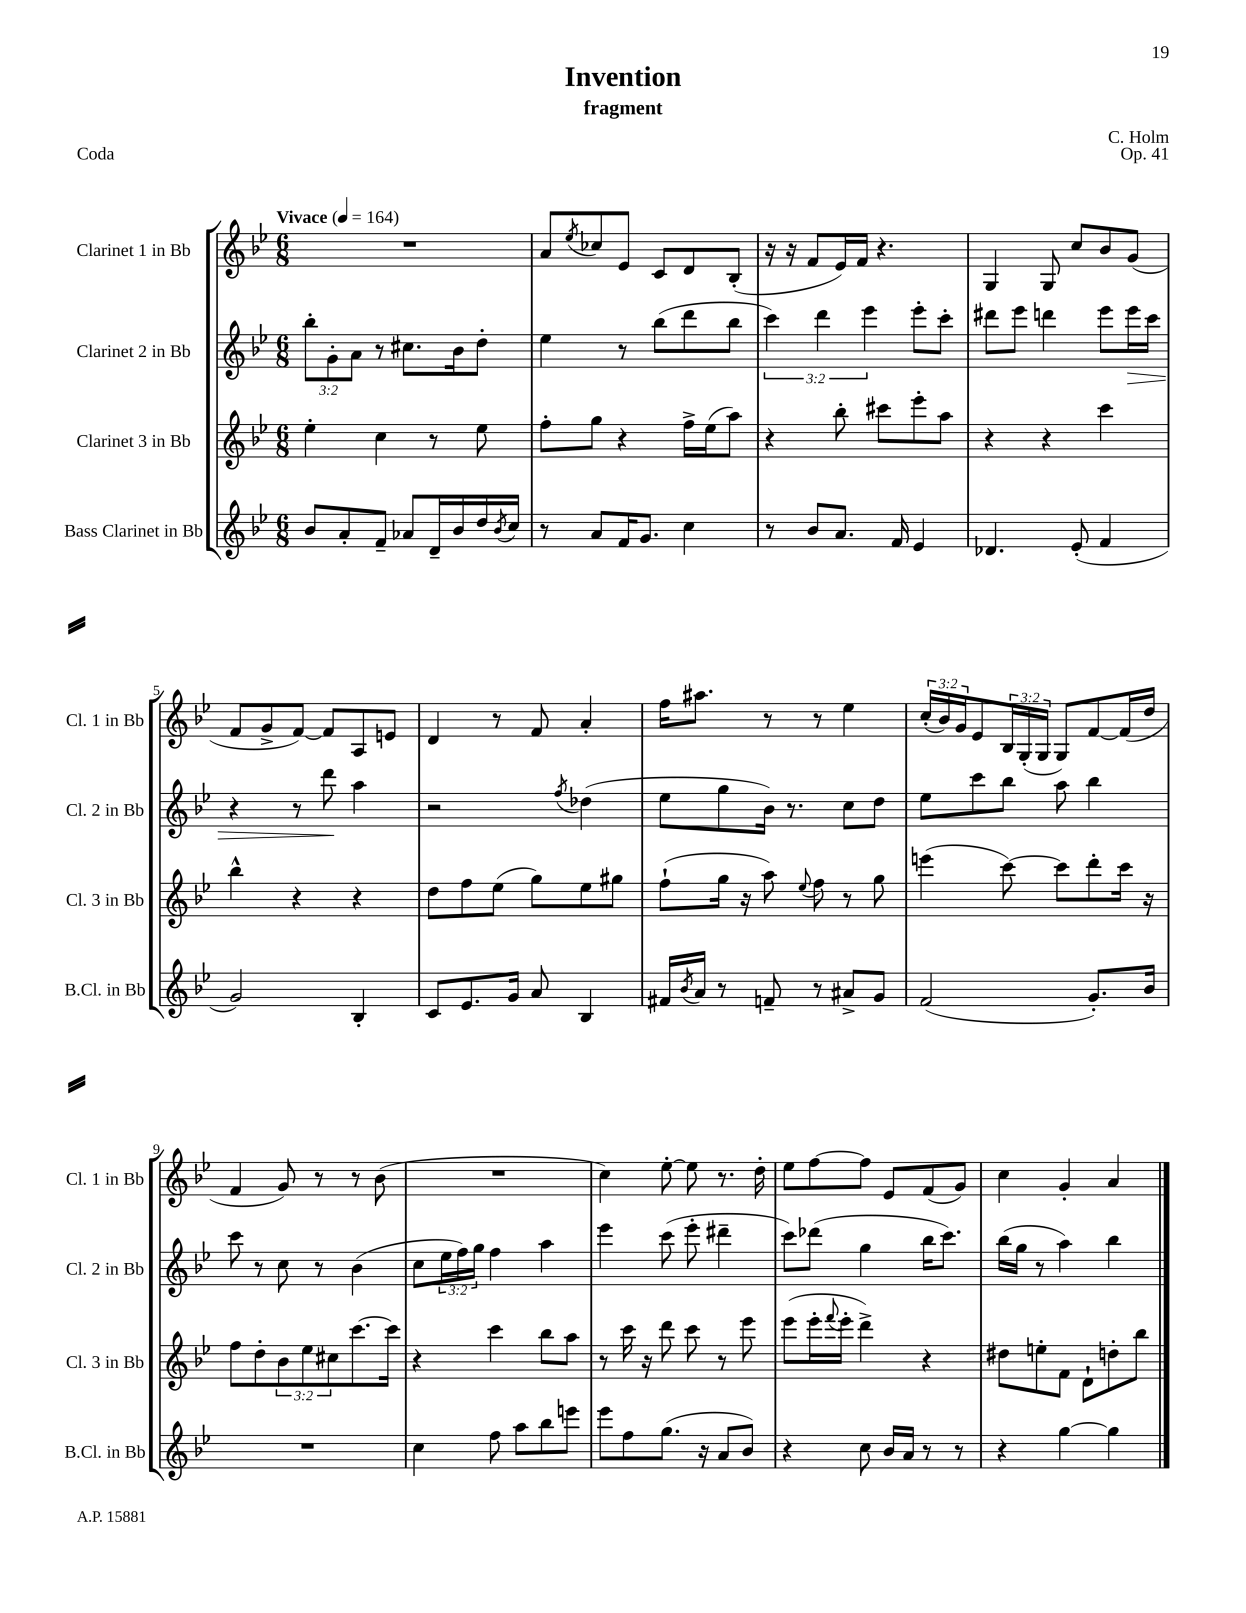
\header { title = "Invention" composer = "C. Holm" subtitle = "fragment" opus = "Op. 41" piece = "Coda" }
<<
\new StaffGroup <<
\new Staff = "s0" \with { instrumentName = "Clarinet 1 in Bb" shortInstrumentName = "Cl. 1 in Bb" } {
    \clef treble \key bes \major \numericTimeSignature \time 6/8 \override Staff.TupletNumber.text = #tuplet-number::calc-fraction-text \tempo "Vivace" 4 = 164
    R2. |
    a'8 \acciaccatura { ees''8 } ces''8 ees'8 c'8 d'8 bes8-.( |
    r16 r16 f'8 ees'16) f'16 r4. |
    g4 g8 c''8 bes'8 g'8( |
    f'8 g'8-> f'8~) f'8 a8 e'8 |
    d'4 r8 f'8 a'4-. |
    f''16 ais''8. r8 r8 ees''4 |
    \tuplet 3/2 { c''16-.( bes'16) g'16 } ees'8 \tuplet 3/2 { bes16 g16-.( g16 } g8) f'8~ f'16( d''16 |
    f'4 g'8) r8 r8 bes'8( |
    R2. |
    c''4) ees''8~-. ees''8 r8. d''16-. |
    ees''8 f''8~ f''8 ees'8 f'8( g'8) |
    c''4 g'4-. a'4 \bar "|." |
}
\new Staff = "s1" \with { instrumentName = "Clarinet 2 in Bb" shortInstrumentName = "Cl. 2 in Bb" } {
    \clef treble \key bes \major \numericTimeSignature \time 6/8 \override Staff.TupletNumber.text = #tuplet-number::calc-fraction-text
    \tuplet 3/2 { bes''8-. g'8-. a'8 } r8 cis''8. bes'16 d''8-. |
    ees''4 r8 bes''8( d'''8 bes''8 |
    \tuplet 3/2 { c'''4) d'''4 ees'''4 } ees'''8-. c'''8-. |
    dis'''8 ees'''8 d'''4 ees'''8 ees'''16\> c'''16 |
    r4 r8 d'''8\! a''4 |
    r2 \acciaccatura { f''8 } des''4( |
    ees''8 g''8 bes'16) r8. c''8 d''8 |
    ees''8 c'''8 bes''8 a''8 bes''4 |
    c'''8 r8 c''8 r8 bes'4( |
    c''8 \tuplet 3/2 { ees''16 f''16) g''16 } f''4 a''4 |
    ees'''4 c'''8( ees'''8-. dis'''4-- |
    c'''8) des'''8( g''4 bes''16 c'''8.) |
    bes''16( g''16 r8 a''4) bes''4 \bar "|." |
}
\new Staff = "s2" \with { instrumentName = "Clarinet 3 in Bb" shortInstrumentName = "Cl. 3 in Bb" } {
    \clef treble \key bes \major \numericTimeSignature \time 6/8 \override Staff.TupletNumber.text = #tuplet-number::calc-fraction-text
    ees''4-. c''4 r8 ees''8 |
    f''8-. g''8 r4 f''16-> ees''16( a''8) |
    r4 bes''8-. cis'''8 ees'''8-. a''8 |
    r4 r4 c'''4 |
    bes''4-^ r4 r4 |
    d''8 f''8 ees''8( g''8) ees''8 gis''8 |
    f''8-!( g''16 r16 a''8) \appoggiatura { ees''8 } f''8 r8 g''8 |
    e'''4( c'''8~) c'''8 d'''8-. c'''16 r16 |
    f''8 d''8-. \tuplet 3/2 { bes'8 ees''8 cis''8 } c'''8.~ c'''16 |
    r4 c'''4 bes''8 a''8 |
    r8 c'''16 r16 d'''8 c'''8 r8 ees'''8 |
    ees'''8( ees'''16-. \appoggiatura { f'''8 } ees'''16-. d'''4->) r4 |
    dis''8 e''8-. f'8 d'8-! d''8-. bes''8 \bar "|." |
}
\new Staff = "s3" \with { instrumentName = "Bass Clarinet in Bb" shortInstrumentName = "B.Cl. in Bb" } {
    \clef treble \key bes \major \numericTimeSignature \time 6/8
    bes'8 a'8-. f'8-- aes'8 d'16-- bes'16 d''16 \acciaccatura { bes'8 } c''16 |
    r8 a'8 f'16 g'8. c''4 |
    r8 bes'8 a'8. f'16 ees'4 |
    des'4. ees'8-.( f'4 |
    g'2) bes4-. |
    c'8 ees'8. g'16 a'8 bes4 |
    fis'16 \acciaccatura { bes'8 } a'16 r8 f'8-- r8 ais'8-> g'8 |
    f'2( g'8.-.) bes'16 |
    R2. |
    c''4 f''8 a''8 bes''8 e'''8 |
    ees'''8 f''8 g''8.( r16 a'8 bes'8) |
    r4 c''8 bes'16 a'16 r8 r8 |
    r4 g''4~ g''4 \bar "|." |
}
>>
>>
